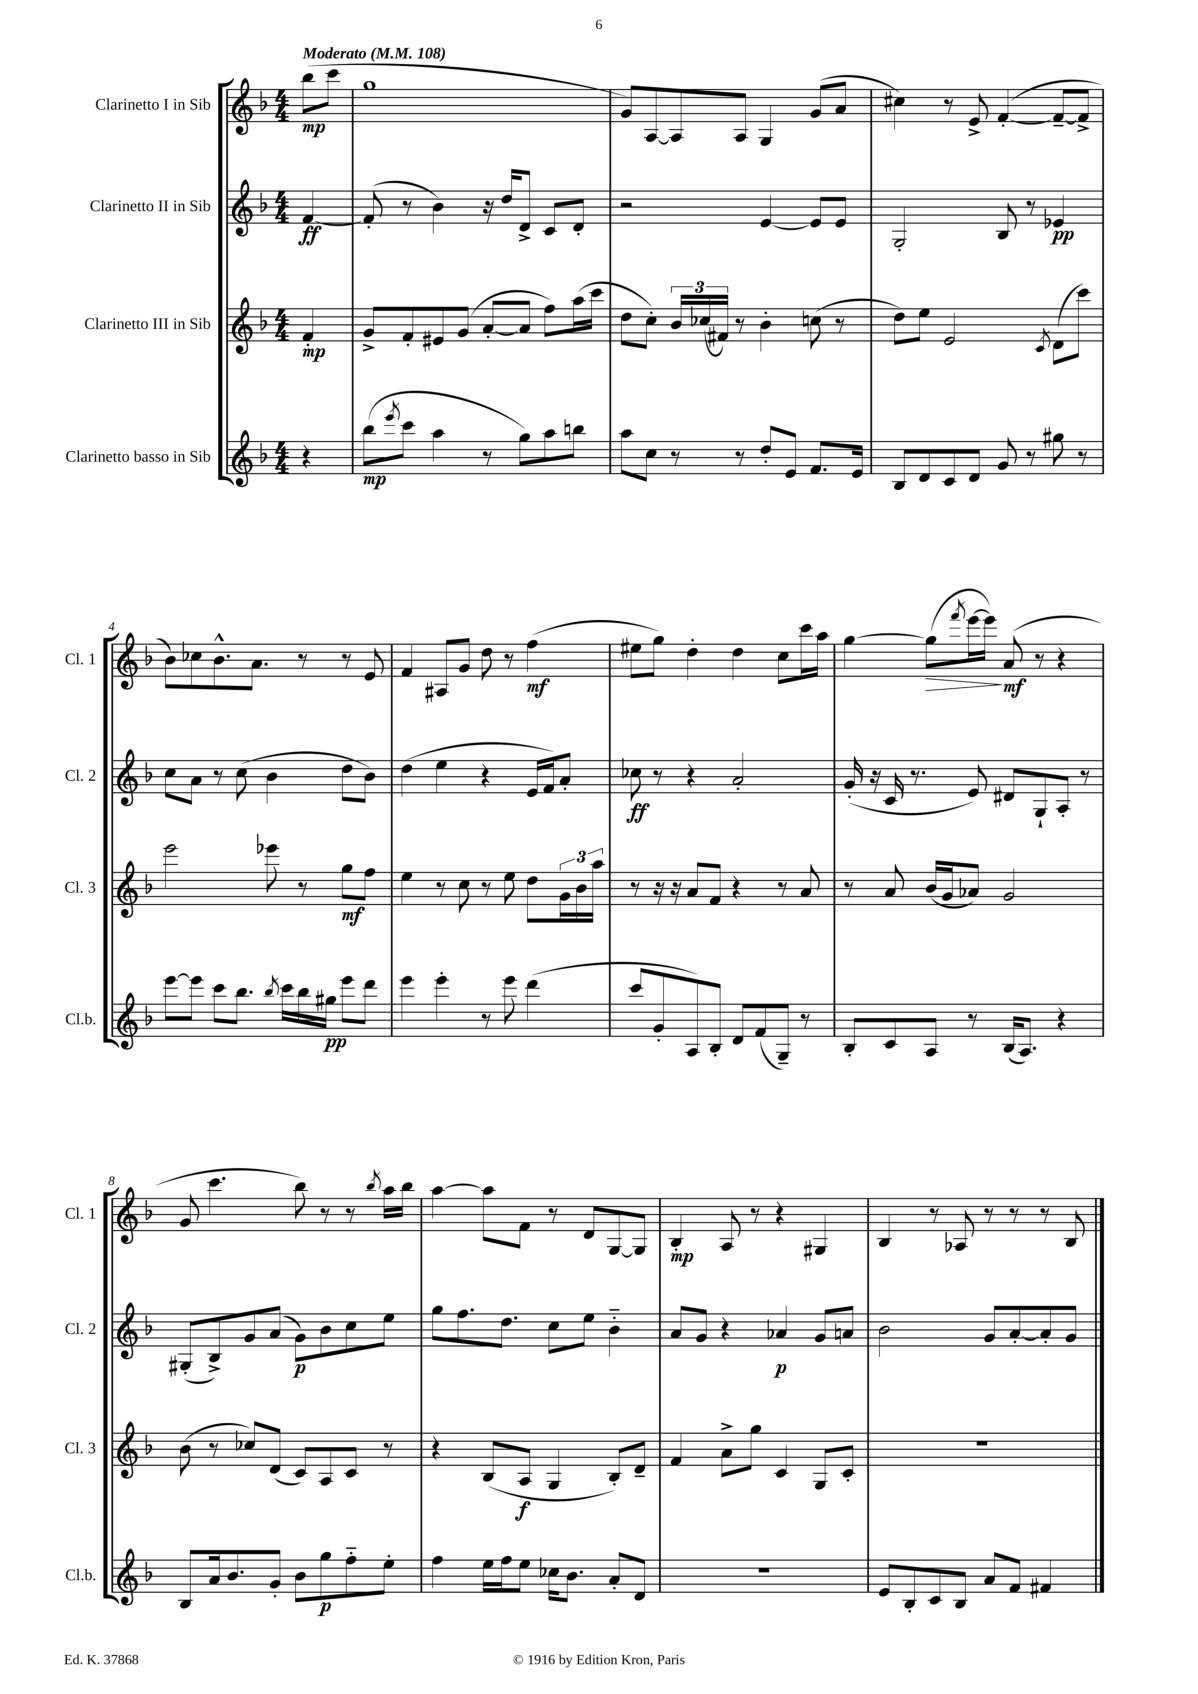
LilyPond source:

<<
\new StaffGroup <<
\new Staff = "s0" \with { instrumentName = "Clarinetto I in Sib" shortInstrumentName = "Cl. 1" } {
    \clef treble \key f \major \numericTimeSignature \time 4/4 \partial 4 \tempo "Moderato" 4 = 108
    bes''8\mp( c'''8 |
    g''1 |
    g'8) a8~ a8 a8 g4 g'8( a'8 |
    cis''4) r8 e'8-> f'4~-.( f'8~-- f'8-> |
    bes'8) ces''8 bes'8.-^ a'8. r8 r8 e'8 |
    f'4 ais8 g'8 d''8 r8 f''4\mf( |
    eis''8 g''8) d''4-. d''4 c''8 c'''16 a''16 |
    g''4~ g''8\>( \acciaccatura { f'''8 } e'''16~ e'''16\!) a'8\mf( r8 r4 |
    g'8 c'''4. bes''8) r8 r8 \acciaccatura { bes''8 } a''16 bes''16 |
    a''4~ a''8 f'8 r8 d'8 g8~ g8 |
    bes4-.\mp a8 r8 r4 gis4 |
    bes4 r8 aes8 r8 r8 r8 bes8 \bar "|." |
}
\new Staff = "s1" \with { instrumentName = "Clarinetto II in Sib" shortInstrumentName = "Cl. 2" } {
    \clef treble \key f \major \numericTimeSignature \time 4/4 \partial 4
    f'4~\ff |
    f'8-.( r8 bes'4) r16 d''16 d'8-> c'8 d'8-. |
    r2 e'4~ e'8 e'8 |
    g2-. bes8 r8 ees'4\pp |
    c''8 a'8 r8 c''8( bes'4 d''8 bes'8) |
    d''4( e''4 r4 e'16 f'16) a'8-. |
    ces''8\ff r8 r4 a'2-. |
    g'16-.( r16 c'16 r8. e'8) dis'8 g8-! a8-. r8 |
    gis8-.( bes8->) g'8 a'8( g'8\p) bes'8 c''8 e''8 |
    g''8 f''8. d''8. c''8 e''8 bes'4-_ |
    a'8 g'8 r4 aes'4\p g'8 a'8 |
    bes'2 g'8 a'8~-. a'8-. g'8 \bar "|." |
}
\new Staff = "s2" \with { instrumentName = "Clarinetto III in Sib" shortInstrumentName = "Cl. 3" } {
    \clef treble \key f \major \numericTimeSignature \time 4/4 \partial 4
    f'4-.\mp |
    g'8-> f'8-. eis'8 g'8( a'8~-. a'8 f''8) a''16( c'''16 |
    d''8 c''8-.) \tuplet 3/2 { bes'16 ces''16( fis'16) } r8 bes'4-. c''8( r8 |
    d''8) e''8 e'2 \acciaccatura { c'8 } d'8( c'''8) |
    e'''2 ees'''8 r8 g''8\mf f''8 |
    e''4 r8 c''8 r8 e''8 d''8 \tuplet 3/2 { g'16 bes'16 a''16 } |
    r8 r16 r16 a'8 f'8 r4 r8 a'8 |
    r8 a'8 bes'16( g'16 aes'8) g'2 |
    bes'8( r8 ces''8) d'8( c'8) a8 c'8 r8 |
    r4 bes8( a8\f g4 bes8-.) d'8-- |
    f'4 a'8-> g''8 c'4 g8 c'8-. |
    R1 \bar "|." |
}
\new Staff = "s3" \with { instrumentName = "Clarinetto basso in Sib" shortInstrumentName = "Cl.b." } {
    \clef treble \key f \major \numericTimeSignature \time 4/4 \partial 4
    r4 |
    bes''8\mp( \acciaccatura { e'''8 } c'''8 a''4 r8 g''8) a''8 b''8 |
    a''8 c''8 r8 r8 d''8-. e'8 f'8. e'16 |
    bes8 d'8 c'8 d'8 g'8 r8 gis''8 r8 |
    e'''8~ e'''8 c'''8 bes''8. \acciaccatura { bes''8 } c'''16 bes''16 gis''16\pp e'''8 d'''8 |
    e'''4 e'''4-. r8 e'''8 d'''4( |
    c'''8 g'8-. a8) bes8-. d'8 f'8( g8--) r8 |
    bes8-. c'8 a8 r8 bes16( a8.) r4 |
    bes8 a'16 bes'8. g'8-. bes'8 g''8\p f''8-_ e''8-. |
    f''4 e''16 f''16 e''8 ces''16 bes'8. a'8-. d'8 |
    R1 |
    e'8 bes8-. c'8 bes8 a'8 f'8 fis'4 \bar "|." |
}
>>
>>
